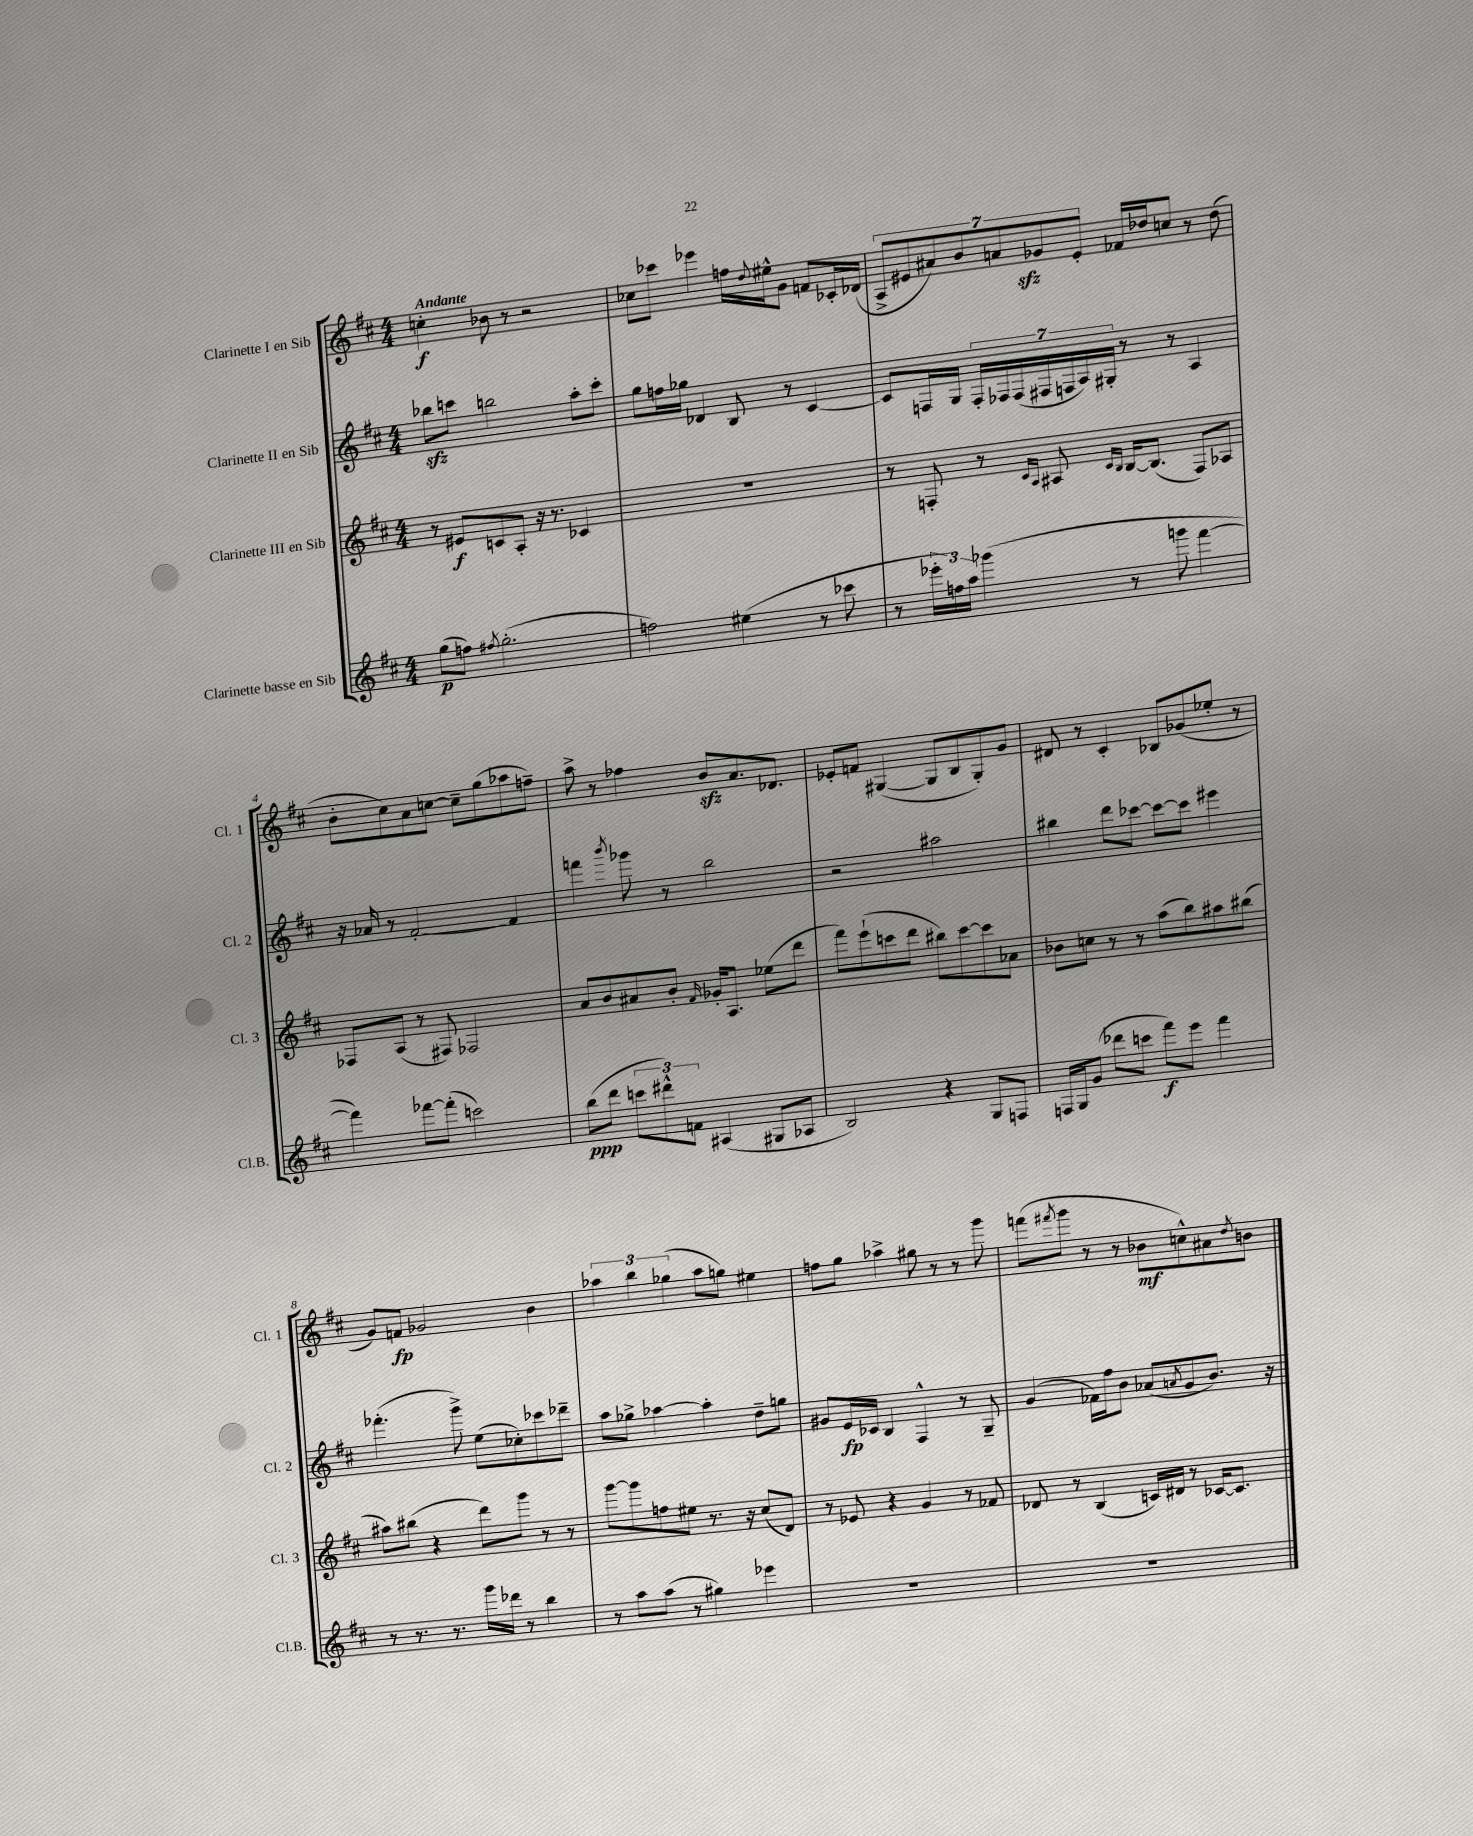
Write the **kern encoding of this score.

**kern	**kern	**kern	**kern
*staff4	*staff3	*staff2	*staff1
*clefG2	*clefG2	*clefG2	*clefG2
*k[f#c#]	*k[f#c#]	*k[f#c#]	*k[f#c#]
*M4/4	*M4/4	*M4/4	*M4/4
(8gg	8r	8bb-	4cc'
8ff)	8e#	8ccc	.
8qff#	.	.	.
(2.gg'	8c	2bb	8b-
.	8A'	.	8r
.	16r	.	2r
.	8.r	.	.
.	4c-	8aa'	.
.	.	8ccc'	.
=	=	=	=
2ff)	1r	8gg	8cc-
.	.	16ff	8ccc-
.	.	16gg-	.
.	.	4d-	4eee-
(4ee#	.	8B	16ff
.	.	.	8qqdd
.	.	.	16ee#^^
.	.	8r	8g
8r	.	[4c#	8f
8ccc-	.	.	16c-'
.	.	.	(16d-
=	=	=	=
8r	8r	8c#]	14A^
.	.	.	14e#
24eee-'	8F'	16F	.
.	.	.	14a#)
24ff)	.	.	.
.	.	16G	.
24aa	.	.	.
.	.	.	14b
(4ggg-	8r	28F'	.
.	.	28F-	14a
.	.	(28F-	.
.	.	28F#	14g-
.	16qqc#	.	.
.	16qqA	.	.
.	8A#	.	.
.	.	28F	.
.	.	28A)	14e#'
.	.	28G#'	.
.	16qqc#	.	.
.	16qqB	.	.
8r	[16B	8r	16f-
.	(8.B]	.	16dd-
8ggg	.	8r	8cc
[4fff#	8F)	4A	8r
.	8A-	.	(8dd-
=	=	=	=
4fff#])	8F-	16r	8b'
.	.	16a-	.
.	(8A	8r	8cc#)
[8fff-	8r	[2f#'	8a
(8fff-']	8F#)	.	[8cc
2ccc)	2F-	.	8cc~]
.	.	.	(8gg
.	.	4f#]	8aa-
.	.	.	8ff~)
=	=	=	=
(8bb	8a	4fff	8aa^
8ddd	8b	.	8r
.	.	8qbbb	.
12ccc	8a#	8ggg-	4ff-
12ddd#^^)	.	.	.
.	8b'	8r	.
12f	.	.	.
.	16qqf#	.	.
(4A#	16g-'	2bb	8b
.	8.A	.	.
.	.	.	8.a
8G#	(8ee-	.	.
.	.	.	8.d-
8A-	8ddd	.	.
=	=	=	=
2B)	8fff#)	2r	8e-'
.	(8eee`	.	8f
.	8ccc	.	([4G#
.	8ddd	.	.
4r	8bb#)	2aa#	8G#]
.	[8ccc	.	8B
8G	8ccc]	.	8G#')
8F	8a-	.	8g
=	=	=	=
16F	8b-	4bb#	8d#
16G	.	.	.
(8g	8cc	.	8r
8ddd-	8r	8ddd	4c#'
8ccc	8r	[8ccc-	.
8fff#)	(8aa	8ccc-_	8B-
8eee	8bb)	8ccc-]	(8g-
4fff#	8aa#	4eee#	8ee-'
.	(8bb#	.	8r
=	=	=	=
8r	8aa#)	(4.fff-'	8g)
8.r	(8bb#	.	8f
.	4r	.	2g-
8.r	.	.	.
.	.	8ggg^)	.
16ggg	8ddd)	(8ee	.
16ddd-	.	.	.
8r	8ggg	8cc-')	.
4bb	8r	8ccc-	4b
.	8r	8ddd-~	.
=	=	=	=
8r	[8ggg	8aa	6aa-
8aa	8ggg]	8gg-^	.
.	.	.	6bb
(8aa	8ff	[4aa-	.
.	.	.	(6gg-
8r	8ee#	.	.
4gg#)	8.r	4aa-']	8aa-
.	.	.	8gg)
.	16r	.	.
4eee-	(8cc#	8dd~	4ee#
.	8d)	8gg	.
=	=	=	=
1r	8r	8g#	8ff
.	8e-	16e	8gg
.	.	16c-	.
.	4r	4B	4aa-^
.	4g	4F#^^	8gg#
.	.	.	8r
.	8r	8r	8r
.	8f-	8G~	8ggg
=	=	=	=
1r	8d-	(4g	(8fff
.	.	.	8qfff#
.	8r	.	8ggg
.	(4B	16f-)	8r
.	.	16ff#	.
.	.	8b	8r
.	16c)	(8a-	8b-
.	16d#	.	.
.	.	8qa	.
.	8r	8g	8cc^^)
.	[16c-	8.b)	8a#
.	8.c-]	.	.
.	.	.	8qdd
.	.	.	8b
.	.	16r	.
==	==	==	==
*-	*-	*-	*-
